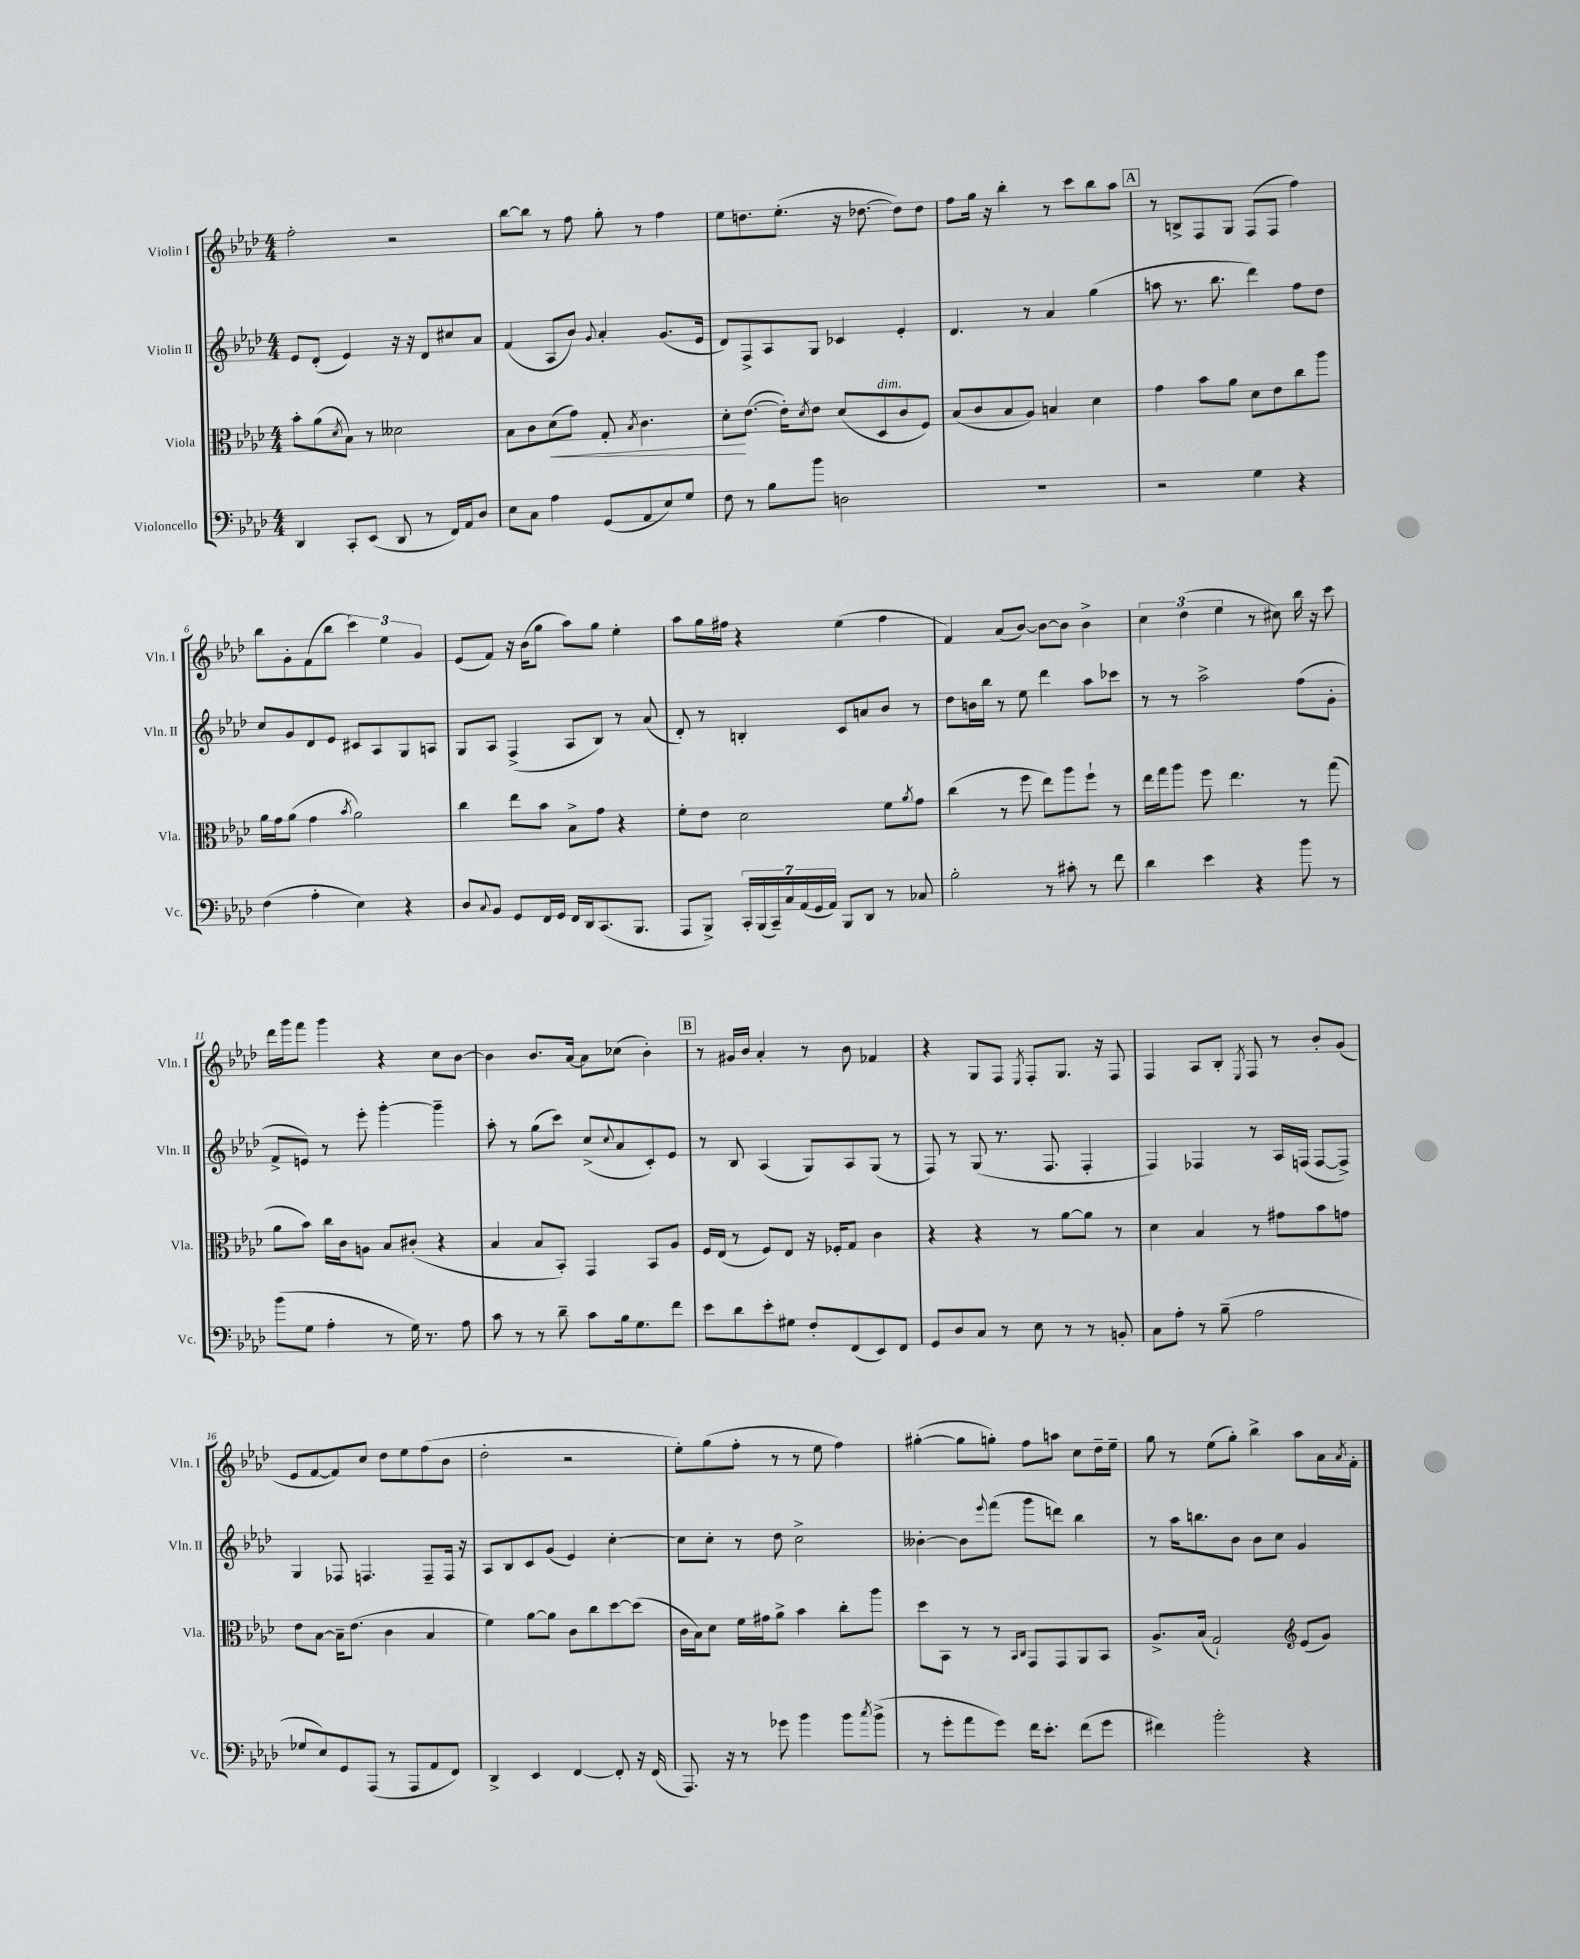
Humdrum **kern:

**kern	**kern	**kern	**kern
*staff4	*staff3	*staff2	*staff1
*clefF4	*clefC3	*clefG2	*clefG2
*k[b-e-a-d-]	*k[b-e-a-d-]	*k[b-e-a-d-]	*k[b-e-a-d-]
*M4/4	*M4/4	*M4/4	*M4/4
4DD-	8b-'	8e-	2ff'
.	(8a-	(8d-'	.
.	8qd-	.	.
8CC'	8B-)	4e-)	.
(8EE-	8r	.	.
8DD-	2d--	16r	2r
.	.	16r	.
8r	.	8d-	.
16FF)	.	8cc#	.
16AA-	.	.	.
8D-	.	8a-	.
=	=	=	=
8E-	8B-	(4f	[8bb-
8C	8c	.	8bb-]
4A-	(8d-	8A-	8r
.	8g)	8b-)	8ff
.	.	8qqg	.
(8GG	8G'	4a-'	8gg'
.	8qB-	.	.
8AA-	4.c	.	8r
8E-)	.	(8.g	4ff
8G	.	.	.
.	.	16e-	.
=	=	=	=
8F	8d-'	8d-)	8ee-
8r	([8.e-	8F^	8.dd
8B-	.	8A-	.
.	16e-'])	.	(8.ee-'
.	8qd-	.	.
8b-	8e-	8G	.
2D	(8d-	4c-	16r
.	.	.	[8.dd-
.	8D-	.	.
.	8c	4e-'	8dd-])
.	8F)	.	8dd-
=	=	=	=
1r	(8B-	4.d-	8ff
.	8c	.	16gg
.	.	.	16r
.	8B-	.	4bb-'
.	8A-)	8r	.
.	4B	4a-	8r
.	.	.	8ccc
.	4d-	(4gg	8bb-
.	.	.	8aa-
=	=	=	=
2r	4g	8aa	8r
.	.	8.r	8B^
.	8b-	.	8F
.	.	8.bb-	.
.	8a-	.	8G
4G	8d-	4ddd-)	(8F
.	8e-	.	8F
4r	8cc	8ff	4ff)
.	8aa-	8dd-	.
=	=	=	=
(4F	16a-	8cc	8bb-
.	16g	.	.
.	(8a-	8g	8g'
4A-'	4g	8d-	(8f
.	.	8e-	8bb-
.	8qb-	.	.
4E-)	2a-)	8c#	6ccc)
.	.	8A-	.
.	.	.	6ee-
4r	.	8G	.
.	.	.	6g
.	.	8A	.
=	=	=	=
8D-	4cc	8G	(8e-
8qqC	.	.	.
8BB-	.	8A-	8f)
8GG	8ee-	(4F^	16r
.	.	.	(16b-
16FF	8b-	.	8gg
16GG	.	.	.
16FF	8B-^	8A-	8aa-)
16DD-	.	.	.
(8.CC	8g	8B-)	8gg
.	4r	8r	4ee-'
8.BBB-	.	.	.
.	.	(8a-	.
=	=	=	=
8AAA-	8f'	8d-')	8aa-
8BBB-^)	8e-	8r	16gg
.	.	.	16ff#
28CC'	2d-	4B'	4r
(28BBB-	.	.	.
28CC~)	.	.	.
28C	.	.	.
(28AA-	.	.	.
28GG	.	.	.
28AA-)	.	.	.
8BBB-	.	8c	(4ee-
8DD-	.	8a	.
8r	8f	8b-	4ff#
.	8qa-	.	.
8C-	8g	8r	.
=	=	=	=
2B-'	(4cc	8dd-	4f)
.	.	16b	.
.	.	16bb-	.
.	8r	8r	(8a-
.	8ff	8ee-	[8b-)
8r	8ee-)	4ddd-	8b-_
8c#'	8aa-	.	8b-]
8r	8ff`	8aa-	4b-^
8f	8r	8ccc-	.
=	=	=	=
4d-	16ee-	8r	6cc
.	16gg	.	.
.	8aa-	8r	.
.	.	.	(6dd-
4e-	8ff	2aa-^	.
.	.	.	6ee-
.	4.ee-	.	.
4r	.	.	8r
.	.	.	8cc#)
8b-	8r	(8ff	16bb-
.	.	.	16r
8r	(8gg	8g'	8ccc
=	=	=	=
(8b-	8a-	8f^	16ddd-
.	.	.	16ggg
8G	8b-)	8e)	8fff
4A-'	16cc	8r	4ggg
.	16c	.	.
.	8A	8eee-'	.
8r	8B-	[4ggg'	4r
16G)	(8c#'	.	.
8.r	.	.	.
.	4r	4ggg~]	8cc
8A-	.	.	[8b-
=	=	=	=
8c	4B-	8aa-'	4b-]
8r	.	8r	.
8r	8B-	(8gg	8.b-
8d-~	8BB-')	8ccc)	.
.	.	.	[16a-
8c	4GG	(8cc^	8a-]
.	.	8qqcc	.
16B-	.	8a-	(8cc-
8.G	.	.	.
.	8BB-	8c')	4b-')
8f	8A-	8e-	.
=	=	=	=
8e-	16F	8r	8r
.	(16E-	.	.
8d-	8r	8B-	16g#
.	.	.	16b-
8e-'	8F)	(4A-	4a-'
8G#	8E-	.	.
8F'	16r	8G)	8r
.	16F-'	.	.
(8FF	8G	8A-	8b-
8EE-)	4c	(8G	4f-
8FF	.	8r	.
=	=	=	=
8GG	4r	8F)	4r
8D-	.	8r	.
8C	4r	(8G	8G
8r	.	8.r	8F
.	.	.	8qE-
8E-	8r	.	8F'
.	.	8.F	.
8r	[8a-	.	8.G
8r	8a-]	4F'	.
.	.	.	16r
8BB'	8r	.	8F
=	=	=	=
8C	4d-	4F)	4F
8A-'	.	.	.
8r	4B-	4F-	8A-
(8B-~	.	.	8B-'
.	.	.	8qE-
2A-	8r	8r	8F
.	8g#	16A-	8r
.	.	(16F	.
.	8b-	[8F	8b-'
.	8g	8F^])	(8g
=	=	=	=
8G-	8e-	4G	8e-
8E-)	[8B-	.	[8f
8GG	16B-~]	8F-	8f])
.	(8.e-	.	.
(8AAA-	.	4.F	8cc
8r	4c	.	8dd-
8AAA-	.	.	8ee-
8AA-	4B-	8F~	(8ff
8FF)	.	16F	8b-
.	.	16r	.
=	=	=	=
4DD-^	4f)	8A-	2dd-'
.	.	8B-	.
4EE-	[8a-	8c	.
.	8a-]	(8g	.
[4FF	8c	4e-)	2r
.	8cc	.	.
8FF']	[8dd-	[4cc'	.
16r	(8dd-]	.	.
(16FF	.	.	.
=	=	=	=
8.AAA-)	16c	8cc]	8ee-')
.	16B-)	.	.
.	8d-	8cc'	(8gg
16r	.	.	.
8r	16f	8r	8ff'
.	16g#	.	.
8g-	8a-^	8dd-	8r
4b-	4b-	2cc^	8r
.	.	.	8ee-
8b-	8cc'	.	4ff)
8qcc	.	.	.
(8b-^	8aa-	.	.
=	=	=	=
8r	8dd-	[4b--'	([4gg#'
8g'	8BB-	.	.
8a-	8r	8b--]	8gg#]
.	.	8qqeee-	.
8g)	8r	(8fff	8gg')
.	16qqBB-	.	.
.	16qqC	.	.
16f	8GG	8ggg	8ff
8.e-'	.	.	.
.	8GG	8ddd)	8aa
(8f	8AA-	4bb-	8cc
8g	8BB-	.	16dd-~
.	.	.	16ee-~
=	=	=	=
4f#)	8.A-^	8r	8gg
.	.	16aa-	8r
.	(16B-	8.bb	.
2b-'	2G`)	.	(8ee-
.	.	8b-	8gg')
.	.	8b-	4bb-^
.	.	8cc	.
*	*clefG2	*	*
4r	(8e-	4g	8aa-
.	8g)	.	16a-
.	.	.	8qa-
.	.	.	16f'
==	==	==	==
*-	*-	*-	*-
